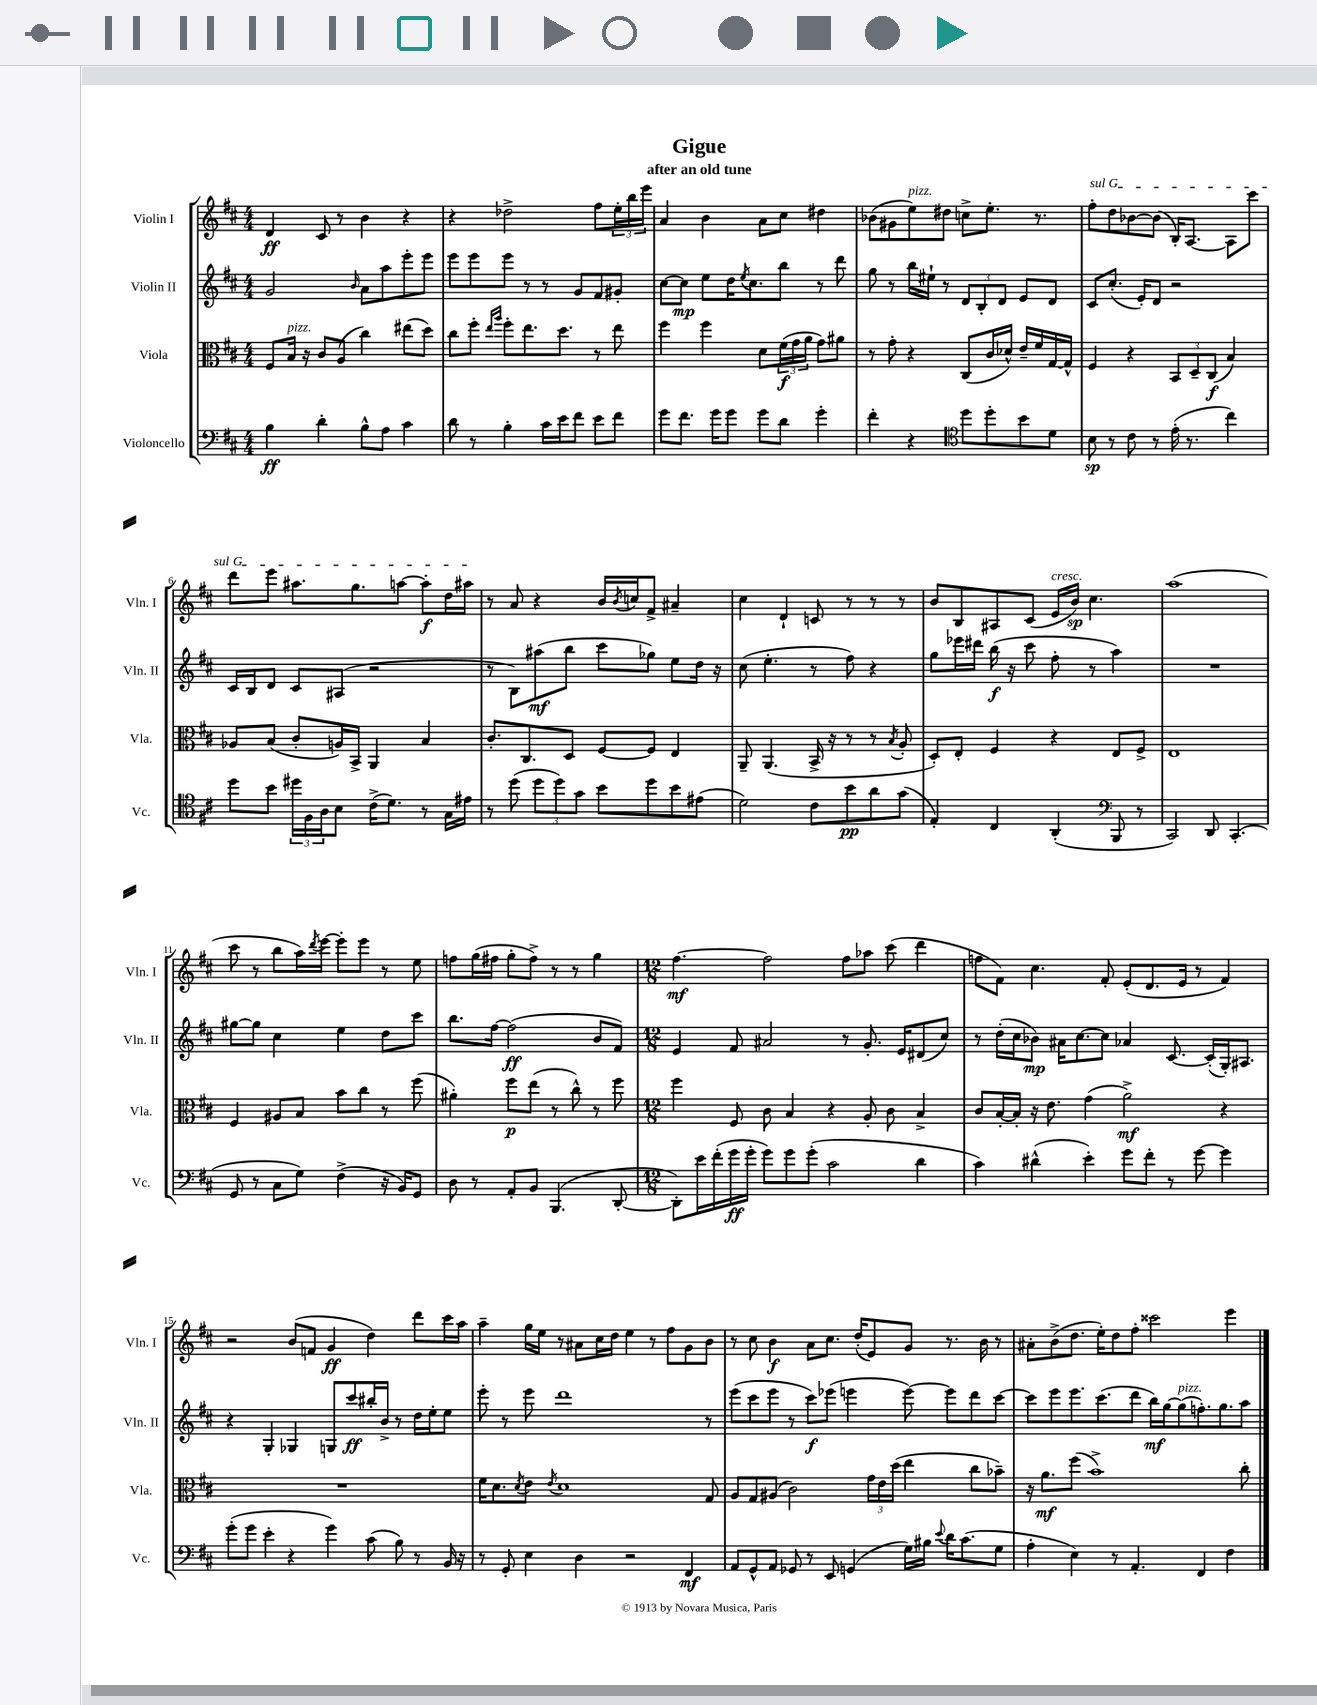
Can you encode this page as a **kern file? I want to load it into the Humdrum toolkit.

**kern	**dynam	**kern	**dynam	**kern	**dynam	**kern	**dynam
*part4	*part4	*part3	*part3	*part2	*part2	*part1	*part1
*staff4	*staff4	*staff3	*staff3	*staff2	*staff2	*staff1	*staff1
*I"Violoncello	*	*I"Viola	*	*I"Violin II	*	*I"Violin I	*
*I'Vc.	*	*I'Vla.	*	*I'Vln. II	*	*I'Vln. I	*
*clefF4	*	*clefC3	*	*clefG2	*	*clefG2	*
*k[f#c#]	*	*k[f#c#]	*	*k[f#c#]	*	*k[f#c#]	*
*M4/4	*	*M4/4	*	*M4/4	*	*M4/4	*
=1	=1	=1	=1	=1	=1	=1	=1
4B\	ff	8F#/L	.	2g/	.	4d/	ff
!	!	!LO:TX:a:i:t=pizz.	!	!	!	!	!
.	.	16B/Jk	.	.	.	.	.
.	.	16r	.	.	.	.	.
4d'\	.	8c#/L	.	.	.	8c#/	.
.	.	(8A/J	.	.	.	8r	.
.	.	.	.	16qqb/	.	.	.
8B^^\L	.	4cc#\)	.	8a\L	.	4b\	.
8A\J	.	.	.	8aa\	.	.	.
4c#\	.	(8ee#X\L	.	8eee'\	.	4r	.
.	.	8dd\J)	.	8eee\J	.	.	.
=2	=2	=2	=2	=2	=2	=2	=2
8d\	.	8cc#\L	.	8eee\L	.	4r	.
8r	.	8ff#'\J	.	8eee\	.	.	.
.	.	16qqee/LL	.	.	.	.	.
.	.	16qqaa/JJ	.	.	.	.	.
4B'\	.	8ff#'\L	.	8eee\J	.	2dd-X^\	.
.	.	8.ee\	.	8r	.	.	.
16c#\LL	.	.	.	8r	.	.	.
16e\J	.	8.dd\J	.	.	.	.	.
8f#\J	.	.	.	8g/L	.	.	.
8e\L	.	8r	.	8f#/	.	8ff#\L	.
8f#\J	.	8ee\	.	8g#X'/J	.	24ee'\L	.
.	.	.	.	.	.	24bb\	.
.	.	.	.	.	.	24eee\JJ	.
=3	=3	=3	=3	=3	=3	=3	=3
8g\L	.	4ff#\	.	[8cc#\L	.	4a/	.
8.f#\J	.	.	.	8cc#\J]	mp	.	.
.	.	4ff#\	.	8ee\L	.	4b\	.
16g\KL	.	.	.	.	.	.	.
8g\J	.	.	.	16dd\K	.	.	.
.	.	.	.	8qee/	.	.	.
.	.	.	.	8.cc#\	.	.	.
8g\L	.	8d\L	.	.	.	8a\L	.
8d\J	.	(24f#\L	f	8bb\J	.	8cc#\J	.
.	.	24g\	.	.	.	.	.
.	.	24a\JJ	.	.	.	.	.
4g'\	.	8g\L)	.	8r	.	4dd#X\	.
.	.	8a#X\J	.	8ddd\	.	.	.
=4	=4	=4	=4	=4	=4	=4	=4
4f#'\	.	8r	.	8gg\	.	(8b-X\L	.
.	.	8g'\	.	8r	.	8g#X\	.
!	!	!	!	!	!	!LO:TX:a:i:t=pizz.	!
4r	.	4r	.	16bb\LL	.	8ee\)	.
.	.	.	.	16ee#X`\JJ	.	.	.
.	.	.	.	8r	.	8dd#X\J	.
*clefC4	*	*	*	*	*	*	*
8dd\L	.	(8C#/L	.	12d/L	.	8ccn^\L	.
.	.	.	.	12B'/	.	.	.
8dd'\	.	16c#/L	.	.	.	8.ee'\J	.
.	.	.	.	12d/J	.	.	.
.	.	16d-X^^/JJ)	.	.	.	.	.
8b\	.	16e~/LL	.	8e/L	.	.	.
.	.	16f#/	.	.	.	8.r	.
8d\J	.	[16G/	.	8d/J	.	.	.
.	.	16G^^/JJ]	.	.	.	.	.
=5	=5	=5	=5	=5	=5	=5	=5
!	!	!	!	!	!	!LO:TX:a:i:t=sul G	!
8B\	sp	4F#/	.	8c#/L	.	8ff#'\L	.
8r	.	.	.	(8.cc#'/J	.	8dd\	.
8c#\	.	4r	.	.	.	[8b-X\	.
.	.	.	.	16e'/KL)	.	.	.
8r	.	.	.	8d/J	.	(8b-\J]	.
(16e'\	.	12BB/L	.	2r	.	16B'/KL)	.
8.r	.	.	.	.	.	[8.A/J	.
.	.	12D~/	.	.	.	.	.
.	.	(12C#/J	f	.	.	.	.
4cc#\)	.	4B/)	.	.	.	8A\L]	.
.	.	.	.	.	.	8ccc#\J	.
!!LO:LB:g=z
=6	=6	=6	=6	=6	=6	=6	=6
8dd\L	.	8A-X/L	.	16c#/LL	.	8ddd\L	.
.	.	.	.	16B/J	.	.	.
8b\J	.	(8B/J	.	8d/J	.	8eee\J	.
24dd#X\LL	.	8c#'/L	.	8c#/L	.	8.aa#X\L	.
24F#\	.	.	.	.	.	.	.
24A\J	.	.	.	.	.	.	.
8B\J	.	16An/L)	.	(8A#X/J	.	.	.
.	.	16BB^/JJ	.	.	.	8.gg\	.
(16c#^\KL	.	4AA/	.	2r	.	.	.
8.d\J)	.	.	.	.	.	.	.
.	.	.	.	.	.	[8aan\J	.
8r	.	4B/	.	.	.	8aa'\L]	f
16G\LL	.	.	.	.	.	16dd\L	.
16e#X\JJ	.	.	.	.	.	16aa#X\JJ	.
=7	=7	=7	=7	=7	=7	=7	=7
8r	.	8.c#'/L	.	8r	.	8r	.
(8dd\	.	.	.	8B\L)	.	8a/	.
.	.	8.C#/	.	.	.	.	.
12dd\L	.	.	.	(8aa#X\	mf	4r	.
12dd\)	.	.	.	.	.	.	.
.	.	8D/J	.	8bb\J	.	.	.
12g\J	.	.	.	.	.	.	.
8b\L	.	[8F#/L	.	8ccc#\L	.	16b/LL	.
.	.	.	.	.	.	8qb/	.
.	.	.	.	.	.	16ccn/J	.
8dd\	.	8F#/J]	.	8gg-X\J)	.	8f#^/J	.
8b\	.	4E/	.	8ee\L	.	4a#X~/	.
(8e#X\J	.	.	.	16dd\Jk	.	.	.
.	.	.	.	16r	.	.	.
=8	=8	=8	=8	=8	=8	=8	=8
2d\)	.	8AA~/	.	(8cc#\	.	4cc#\	.
.	.	(4.AA/	.	4.ee'\	.	.	.
.	.	.	.	.	.	4d`/	.
8c#\L	.	16BB^/	.	8r	.	8cn/	.
.	.	16r	.	.	.	.	.
8b\	pp	8r	.	8ff#\)	.	8r	.
8a\	.	8r	.	4r	.	8r	.
.	.	8qB/	.	.	.	.	.
(8g\J	.	8A'/	.	.	.	8r	.
=9	=9	=9	=9	=9	=9	=9	=9
4E'/)	.	8D'/L)	.	8gg\L	.	8b/L	.
.	.	8E'/J	.	16eee-X\L	.	8B/	.
.	.	.	.	16ddd#X\JJ	.	.	.
4C#/	.	4F#/	.	(16bb\	f	8A#X/	.
.	.	.	.	16r	.	.	.
.	.	.	.	8ccc#\	.	(8c#/J	.
!	!	!	!	!	!	!LO:TX:a:i:t=cresc.	!
(4AA'/	.	4r	.	8ff#'\	.	16e/LL	.
.	.	.	.	.	.	16b/JJ)	sp
.	.	.	.	8r	.	4.cc#\	.
*clefF4	*	*	*	*	*	*	*
8BBB/	.	8E/L	.	4aa\)	.	.	.
8r	.	8F#^/J	.	.	.	.	.
=10	=10	=10	=10	=10	=10	=10	=10
2CC#/)	.	1E	.	1r	.	(1aa	.
8DD/	.	.	.	.	.	.	.
(4.CC#'/	.	.	.	.	.	.	.
!!LO:LB:g=z
=11	=11	=11	=11	=11	=11	=11	=11
8GG/	.	4F#/	.	[8gg#X\L	.	8ccc#\	.
8r	.	.	.	8gg#\J]	.	8r	.
8C#\L	.	8A#X/L	.	4cc#\	.	8bb\L	.
8G\J)	.	8B/J	.	.	.	16aa\L)	.
.	.	.	.	.	.	8qddd/	.
.	.	.	.	.	.	[16eee\JJ	.
(4F#^\	.	8b\L	.	4ee\	.	8eee'\L]	.
.	.	8cc#\J	.	.	.	8eee\J	.
16r	.	8r	.	8dd\L	.	8r	.
16BB/KL)	.	.	.	.	.	.	.
8GG/J	.	(8ff#\	.	8ccc#\J	.	8ee\	.
=12	=12	=12	=12	=12	=12	=12	=12
8D\	.	4a#X'\)	.	8.bb\L	.	8ffn\L	.
8r	.	.	.	.	.	(16gg\L	.
.	.	.	.	[16ff#\Jk	.	16ff#X\JJ	.
8AA'/L	.	8ff#\L	p	(2ff#\]	ff	8gg'\L	.
8BB/J	.	(8ee\J	.	.	.	8ff#^\J)	.
(4.BBB/	.	8r	.	.	.	8r	.
.	.	8cc#^^\)	.	.	.	8r	.
.	.	8r	.	8b/L	.	4gg\	.
[8DD'/	.	8ff#\	.	8f#/J)	.	.	.
=13	=13	=13	=13	=13	=13	=13	=13
*M12/8	*	*M12/8	*	*M12/8	*	*M12/8	*
8DD'\L])	.	4ff#\	.	4e/	.	[4.ff#\	mf
16e\L	.	.	.	.	.	.	.
(16f#'\	.	.	.	.	.	.	.
16g\	ff	8F#/	.	8f#/	.	.	.
16g'\JJ	.	.	.	.	.	.	.
8g\L)	.	8c#\	.	2a#X/	.	2ff#\]	.
8g\	.	4B/	.	.	.	.	.
(8g'\J	.	.	.	.	.	.	.
2c#\	.	4r	.	.	.	.	.
.	.	.	.	8r	.	8ff#\L	.
.	.	8A'/	.	8.g'/	.	8aa-X\J	.
.	.	8c#\	.	.	.	(8ccc#\	.
.	.	.	.	16e/KL	.	.	.
4d\	.	4B^/	.	(8d#X/	.	4ddd\	.
.	.	.	.	8cc#/J)	.	.	.
=14	=14	=14	=14	=14	=14	=14	=14
4c#\)	.	8c#/L	.	8r	.	8ffn\L	.
.	.	[16B'/L	.	(16dd'\LL	.	8f#\J)	.
.	.	16B'/JJ]	.	16cc#\J	.	.	.
(4d#X^^\	.	16r	.	8b-X\J)	mp	4.cc#\	.
.	.	8.e\	.	.	.	.	.
.	.	.	.	16a#X\KL	.	.	.
.	.	.	.	[8.cc#\	.	.	.
4e'\)	.	(4g\	.	.	.	.	.
.	.	.	.	8cc#\J]	.	8f#'/	.
8g\L	.	2a^\)	mf	4a-X/	.	(8e'/L	.
8f#'\J	.	.	.	.	.	8.d/	.
8r	.	.	.	[8.c#/	.	.	.
.	.	.	.	.	.	16e/Jk	.
[8g\	.	.	.	.	.	8r	.
.	.	.	.	(16c#'/LL]	.	.	.
4g\]	.	4r	.	16G'/J)	.	4f#/)	.
.	.	.	.	8.A#X/J	.	.	.
!!LO:LB:g=z
=15	=15	=15	=15	=15	=15	=15	=15
(8g'\L	.	1.r	.	4r	.	2r	.
8g\J	.	.	.	.	.	.	.
4e'\	.	.	.	4G'/	.	.	.
4r	.	.	.	4G-X/	.	(8b/L	.
.	.	.	.	.	.	8fn/J	.
4g\)	.	.	.	8Gn/L	.	4g/	ff
.	.	.	.	8ccc#/	ff	.	.
(8c#\	.	.	.	16bb#X'/L	.	4dd\)	.
.	.	.	.	16b^/JJ	.	.	.
8B\)	.	.	.	8r	.	.	.
8r	.	.	.	16dd\LL	.	8ddd\L	.
.	.	.	.	16ee'\J	.	.	.
16BB/	.	.	.	8ee\J	.	16ccc#\L	.
16r	.	.	.	.	.	16aa\JJ	.
=16	=16	=16	=16	=16	=16	=16	=16
8r	.	16f#\KL	.	8eee'\	.	4aa~\	.
.	.	8.d\	.	.	.	.	.
8GG'/	.	.	.	8r	.	.	.
.	.	8qd/	.	.	.	.	.
4E\	.	8e\J	.	8eee\	.	16gg\LL	.
.	.	.	.	.	.	16ee\JJ	.
.	.	8qe/	.	.	.	.	.
.	.	1d	.	1ddd	.	8r	.
4D\	.	.	.	.	.	8a#X\L	.
.	.	.	.	.	.	16cc#\L	.
.	.	.	.	.	.	16dd\JJ	.
2r	.	.	.	.	.	4ee\	.
.	.	.	.	.	.	8r	.
.	.	.	.	.	.	8ff#\L	.
4FF#/	mf	.	.	.	.	8g\	.
.	.	8G/	.	8r	.	8b\J	.
=17	=17	=17	=17	=17	=17	=17	=17
8AA/L	.	8A/L	.	(8eee\L	.	8r	.
8GG^^/	.	8G/	.	8ccc#\	.	8cc#\	.
8AA/J	.	(8A#X/J	.	8eee\J	.	4b\	f
8GG-X/	.	2c#\)	.	8r	.	.	.
8r	.	.	.	8ccc#\L)	f	8a\L	.
8EE/	.	.	.	(8eee-X\J	.	8.cc#\J	.
(4GGn/	.	.	.	4eeen\	.	.	.
.	.	.	.	.	.	(16dd'/KL	.
.	.	24g\LL	.	.	.	8e/)	.
.	.	24e\	.	.	.	.	.
.	.	(24dd\JJ	.	.	.	.	.
16G\LL)	.	4ee\	.	[8eee\)	.	8g/J	.
16B#X\JJ	.	.	.	.	.	.	.
8qqe/	.	.	.	.	.	.	.
16d\KL	.	.	.	8eee\L]	.	8.r	.
(8.c#\	.	.	.	.	.	.	.
.	.	8cc#\L	.	8ddd\	.	.	.
.	.	.	.	.	.	16b\	.
8G\J	.	8b-X~\J)	.	[8ccc#\J	.	8r	.
=18	=18	=18	=18	=18	=18	=18	=18
4A'\	.	16r	.	8ccc#\L]	.	8a#X'\L	.
.	.	8.a\L	mf	.	.	.	.
.	.	.	.	8eee\	.	(8b^\	.
4E\)	.	(8ff#\J	.	8.eee\	.	8.dd\J	.
.	.	1b^)	.	.	.	.	.
.	.	.	.	(8.ccc#\	.	16ee'\KL)	.
8r	.	.	.	.	.	8dd\	.
4.AA'/	.	.	.	8ddd\J	.	8ff#'\J	.
.	.	.	.	16bb\LL)	mf	2ccc##X\	.
.	.	.	.	[16gg\J	.	.	.
!	!	!	!	!LO:TX:a:i:t=pizz.	!	!	!
.	.	.	.	(8gg\]	.	.	.
4FF#/	.	.	.	8.ffn'\)	.	.	.
.	.	.	.	8.gg\	.	.	.
4F#\	.	.	.	.	.	4eee\	.
.	.	8cc#'\	.	8aa\J	.	.	.
==	==	==	==	==	==	==	==
*-	*-	*-	*-	*-	*-	*-	*-
